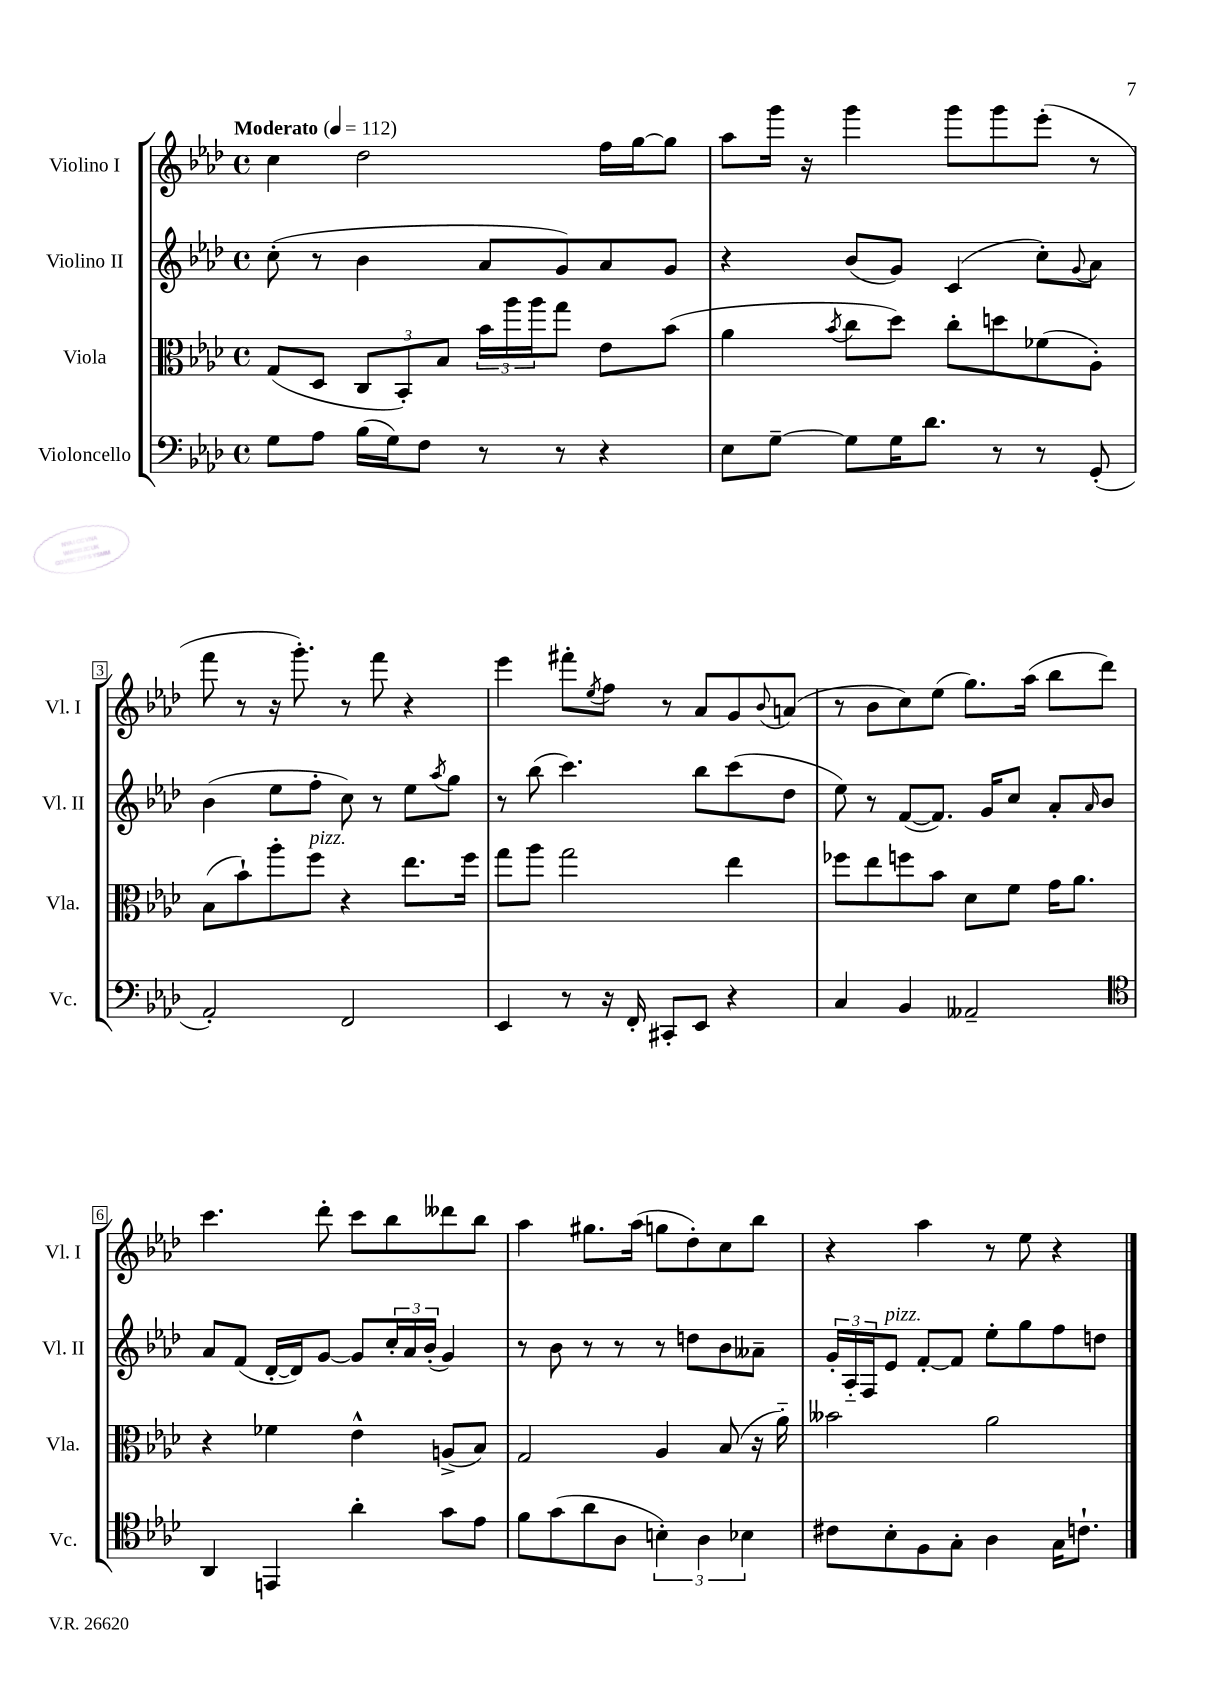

**kern	**kern	**kern	**kern
*staff4	*staff3	*staff2	*staff1
*clefF4	*clefC3	*clefG2	*clefG2
*k[b-e-a-d-]	*k[b-e-a-d-]	*k[b-e-a-d-]	*k[b-e-a-d-]
*M4/4	*M4/4	*M4/4	*M4/4
*met(c)	*met(c)	*met(c)	*met(c)
*MM112	*MM112	*MM112	*MM112
8G	(8G	(8cc'	4cc
8A-	8D-	8r	.
(16B-	12C	4b-	2dd-
16G)	.	.	.
.	12BB-')	.	.
8F	.	.	.
.	12B-	.	.
8r	24b-	8a-	.
.	24aa-	.	.
.	24aa-	.	.
8r	8gg	8g)	.
4r	8e-	8a-	16ff
.	.	.	[16gg
.	(8b-	8g	8gg]
=	=	=	=
8E-	4a-	4r	8aa-
[8G~	.	.	16ggg
.	.	.	16r
.	8qb-	.	.
8G]	8cc	(8b-	4ggg
16G	8dd-)	8g)	.
8.d-	.	.	.
.	8cc'	(4c	8ggg
8r	8dd	.	8ggg
8r	(8f-	8cc')	(8eee-'
.	.	8qqg	.
(8GG'	8A-')	8a-	8r
=	=	=	=
2AA-')	(8B-	(4b-	8fff
.	8b-`)	.	8r
.	8aa-'	8ee-	16r
.	.	.	8.ggg')
.	8ff	8ff'	.
2FF	4r	8cc)	8r
.	.	8r	8fff
.	8.ee-	8ee-	4r
.	.	8qaa-	.
.	.	8gg	.
.	16ff	.	.
=	=	=	=
4EE-	8gg	8r	4eee-
.	8aa-	(8bb-	.
8r	2gg	4.ccc)	8fff#'
.	.	.	8qee-
16r	.	.	8ff
16FF'	.	.	.
8CC#'	.	.	8r
8EE-	.	8bb-	8a-
4r	4ee-	(8ccc	8g
.	.	.	8qqb-
.	.	8dd-	(8a
=	=	=	=
4C	8ff-	8ee-)	8r
.	8ee-	8r	8b-
4BB-	8ff	([8f	8cc)
.	8b-	8.f])	(8ee-
2AA--~	8d-	.	8.gg)
.	.	16g	.
.	8f	8cc	.
.	.	.	(16aa-
.	16g	8a-'	8bb-
.	8.a-	.	.
.	.	16qqa-	.
.	.	8b-	8ddd-)
=	=	=	=
*clefC4	*	*	*
4AA-	4r	8a-	4.ccc
.	.	(8f	.
4EE	4f-	[16d-'	.
.	.	16d-])	.
.	.	[8g	8ddd-'
4a-'	4e-^^	8g]	8ccc
.	.	24cc'	8bb-
.	.	24a-	.
.	.	(24b-'	.
8g	(8A^	4g)	8ddd--
8e-	8B-)	.	8bb-
=	=	=	=
8f	2G	8r	4aa-
(8g	.	8b-	.
8a-	.	8r	8.gg#
8A-	.	8r	.
.	.	.	(16aa-
6B')	4A-	8r	8gg
.	.	8dd	8dd-')
6A-	.	.	.
.	(8B-	8b-	8cc
6B-	.	.	.
.	16r	8a--~	8bb-
.	16a-'~)	.	.
=	=	=	=
8c#	2b--	24g'	4r
.	.	24A-'~	.
.	.	24F	.
8B-'	.	8e-	.
8F	.	[8f'	4aa-
8G'	.	8f]	.
4A-	2a-	8ee-'	8r
.	.	8gg	8ee-
16G	.	8ff	4r
8.c`	.	.	.
.	.	8dd	.
==	==	==	==
*-	*-	*-	*-
